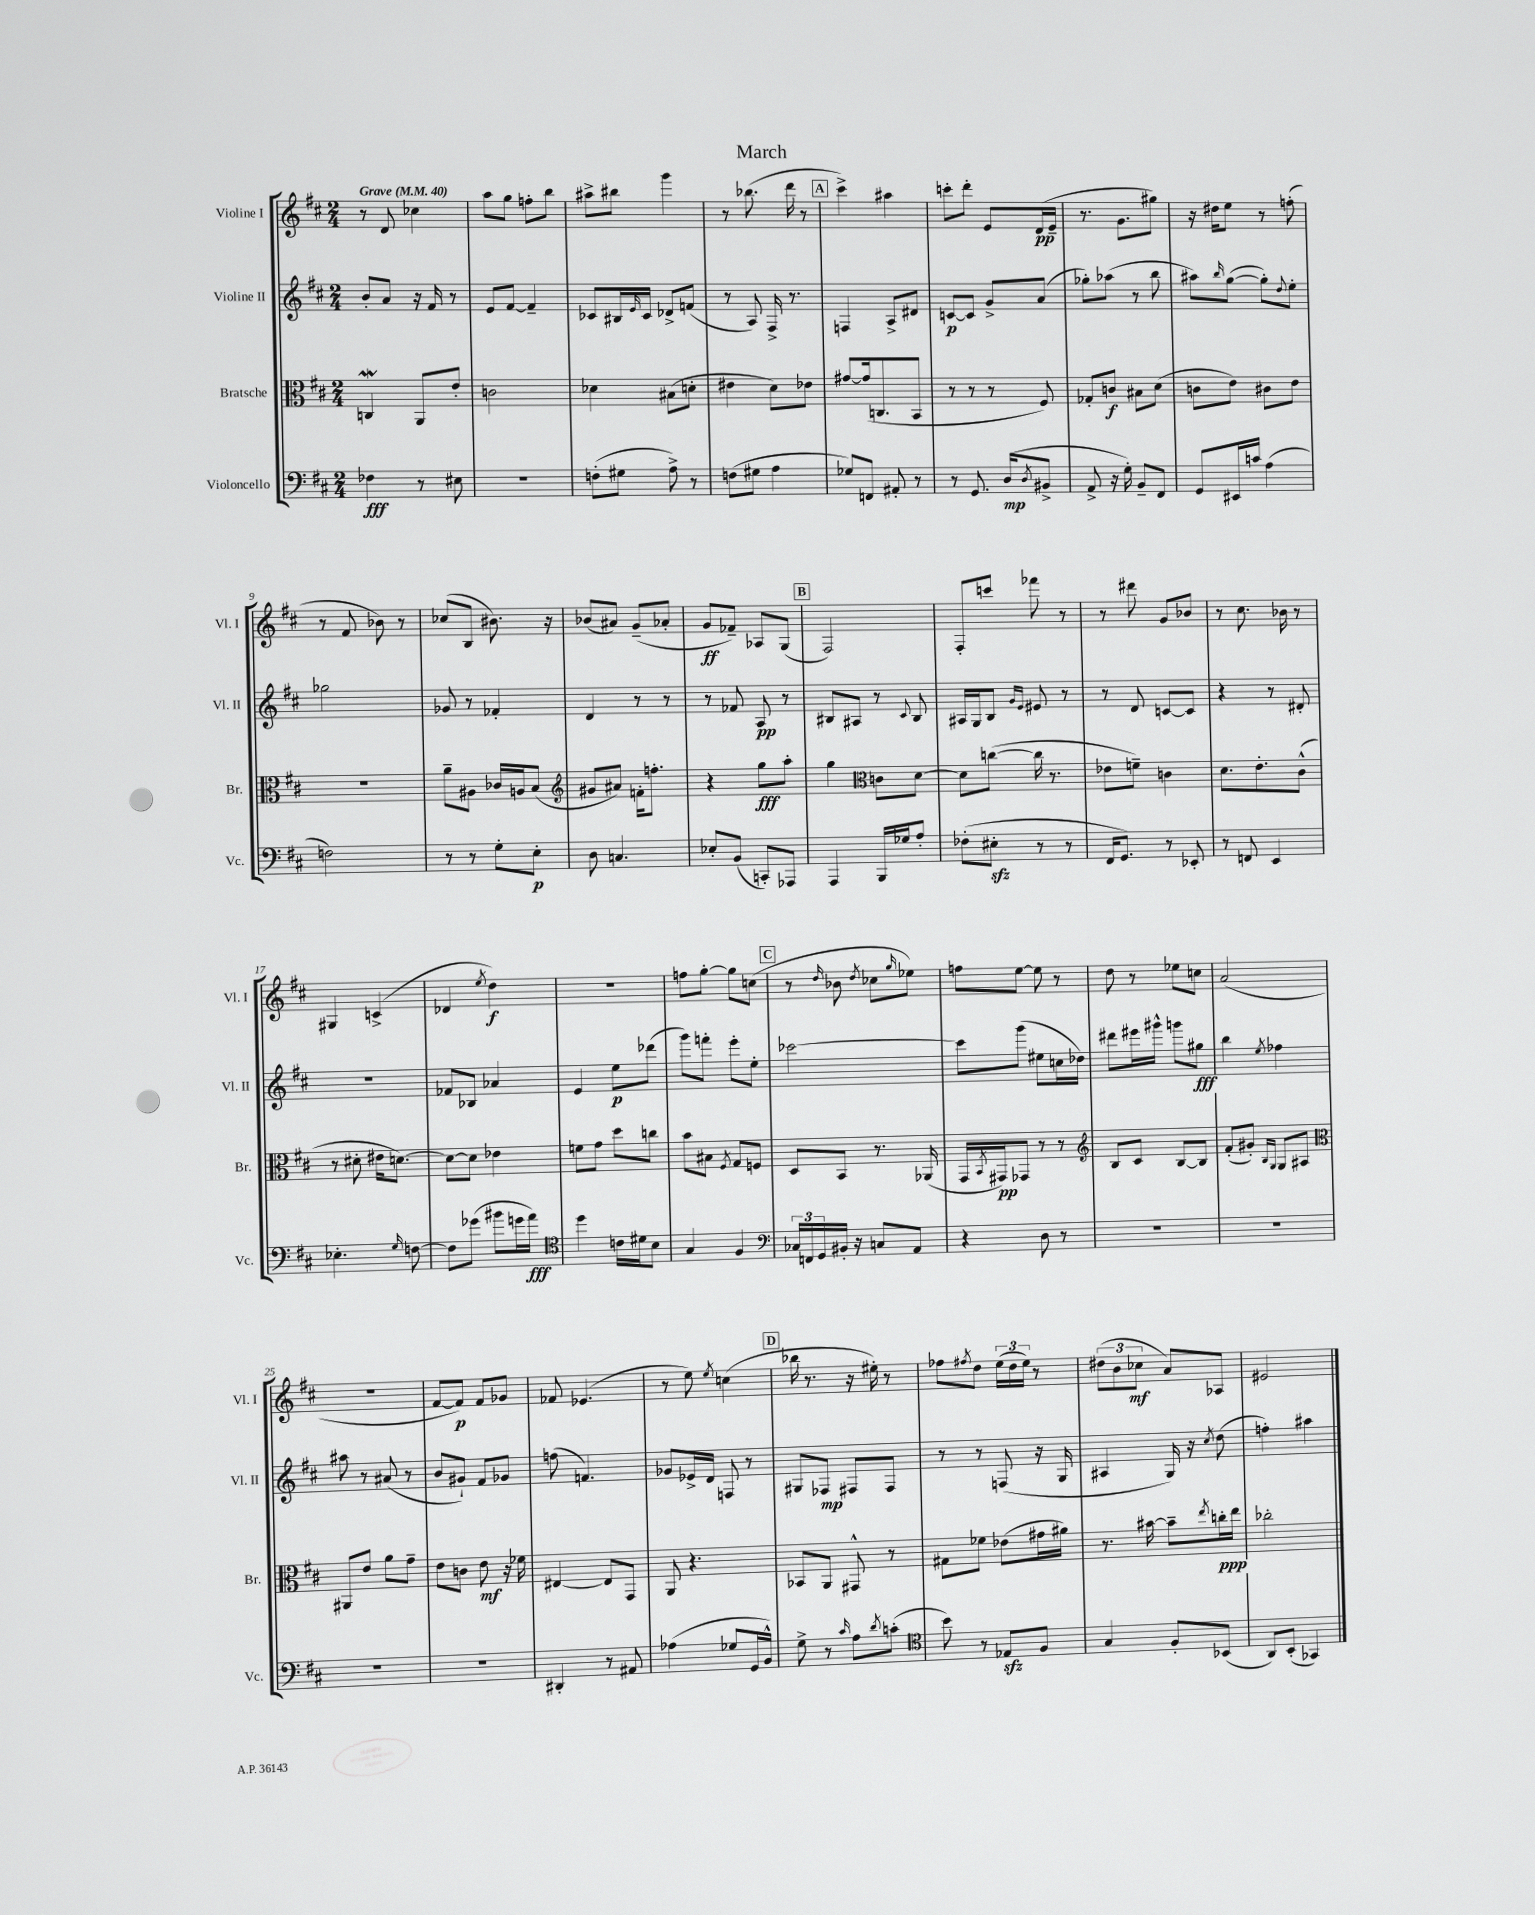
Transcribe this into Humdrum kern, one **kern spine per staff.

**kern	**kern	**kern	**kern
*staff4	*staff3	*staff2	*staff1
*clefF4	*clefC3	*clefG2	*clefG2
*k[f#c#]	*k[f#c#]	*k[f#c#]	*k[f#c#]
*M2/4	*M2/4	*M2/4	*M2/4
*MM40	*MM40	*MM40	*MM40
4F-\	4C/	8b'/L	8r
.	.	8a/J	8d/
8r	8AA/L	16r	4cc-\
.	.	16f#/	.
8E#\	8e'/J	8r	.
=	=	=	=
2r	2c\	8e/L	8aa\L
.	.	[8f#/J	8gg\J
.	.	4f#~/]	8ff'\L
.	.	.	8bb\J
=	=	=	=
(8F'\L	4d-\	8c-/L	8aa#^\L
8G#\J	.	16B#/L	8bb#\J
.	.	16qqe/	.
.	.	16c-/JJ	.
8A^\)	(8B#\L	8d-^/L	4ggg\
8r	8d'\J	(8f/J	.
=	=	=	=
(8F\L	4e#\	8r	8r
8G#\J	.	8A/)	(8.bb-\
4A\	8d\L)	16F#^/	.
.	.	8.r	16ddd\
.	8e-\J	.	8r
=	=	=	=
8G-/L)	[8g#/L	4F/	4ccc#^\)
8FF/J	(16g#/]k	.	.
.	8.C/	.	.
8AA#'/	.	8A^/L	4aa#\
8r	8BB/J	8d#/J	.
=	=	=	=
8r	8r	[8c/L	8ccc'\L
8.GG/	8r	8c/]J	8ddd'\J
.	8r	8g^/L	8e/L
(16D/LK	.	.	.
8qD/	.	.	.
8BB#^/J	8F#/)	(8a/J	(16d/L
.	.	.	16e~/JJ
=	=	=	=
8AA^/	8G-'/L	8gg-'\L)	8.r
16r	8c/J	(8aa-\J	.
16G'\)	.	.	8.g\L
8BB~/L	8B#\L	8r	.
8FF#/J	(8d\J	8bb\	8gg#\J)
=	=	=	=
8GG/L	8c\L	8aa#\L)	16r
.	.	.	16dd#\LK
.	.	16qqbb/	.
16EE#/L	8e\J)	([8gg\J	8ee\J
16c/JJ	.	.	.
(4A\	8c#\L	8gg'\]L)	8r
.	.	8qqdd/	.
.	8e\J	8ee'\J	(8ff'\
=	=	=	=
2F\)	2r	2gg-\	8r
.	.	.	8f#/
.	.	.	8b-\)
.	.	.	8r
=	=	=	=
8r	8a~\L	8g-/	(8cc-/L
8r	8A#\J	8r	8B/J
8G'\L	16c-/LL	4f-'/	8.b#\)
.	16A/J	.	.
8E'\J	(8B/J	.	.
.	.	.	16r
=	=	=	=
*	*clefG2	*	*
8D\	8g#/L	4d/	(8b-/L
4.C/	8a#/J)	.	8a#/J)
.	16f'\LK	8r	(8g~/L
.	8.ff'\J	.	.
.	.	8r	8a-'/J
=	=	=	=
8E-'/L	4r	8r	8g/L
(8BB/J	.	8f-/	8f-~/J)
8CC'/L)	8gg\L	8A/	8A-/L
8AAA-/J	8aa'\J	8r	(8G/J
=	=	=	=
4AAA/	4gg\	8B#/L	2F#/)
.	.	8A#/J	.
*	*clefC3	*	*
16BBB/LL	8c\L	8r	.
16G-/J	.	.	.
.	.	8qqc#/	.
8A'/J	[8d\J	8B#/	.
=	=	=	=
(8F-'\L	8d\]L	16A#/LL	8F#'/L
.	.	16G/J	.
8E#'\J	([8cc\J	8B/J	8ccc/J
.	.	16qqg/LL	.
.	.	16qqe/JJ	.
8r	16cc\]	8e#/	8fff-\
.	8.r	.	.
8r	.	8r	8r
=	=	=	=
16FF#/LK	8e-\L	8r	8r
8.GG/J)	.	.	.
.	8f~\J)	8d/	8ddd#\
8r	4c\	[8c/L	8g/L
8EE-'/	.	8c/]J	8b-/J
=	=	=	=
8r	8.d\L	4r	8r
8FF/	.	.	8.cc#\
.	8.e'\	.	.
4EE/	.	8r	.
.	.	.	16b-\
.	(8c#^^\J	8d#'/	8r
=	=	=	=
4.E-'\	8r	2r	4G#/
.	8d#'\	.	.
.	16e#\LK	.	(4c^/
.	[8.d\J)	.	.
16qqG/	.	.	.
[8F\	.	.	.
=	=	=	=
8F\]L	8d\_L	8f-/L	4d-/
(8g-\J	8d\]J	8B-/J	.
.	.	.	8qee/
8b#\L	4e-\	4a-/	4dd\)
16g\L	.	.	.
16a\JJ)	.	.	.
=	=	=	=
*clefC4	*	*	*
4dd\	8f\L	4e/	2r
.	8g\J	.	.
16c\LL	8dd\L	8ee\L	.
16d#\J	.	.	.
8B\J	8cc\J	(8ddd-\J	.
=	=	=	=
4G/	8b\L	8ggg\L)	8ff\L
.	8B#\J	8fff'\J	[8gg'\J
.	8qF#/	.	.
4F#/	8G/L	8eee'\L	8gg\]L
.	8F/J	8ee'\J	(8cc\J
=	=	=	=
*clefF4	*	*	*
24C-/LL	8D/L	[2ccc-\	8r
24FF/	.	.	.
24GG/	.	.	.
.	.	.	16qqdd/
16BB#'/JJ	8BB/J	.	8b-\
16r	.	.	.
.	.	.	8qdd/
8C/L	8.r	.	8cc-\L
.	.	.	16qqgg/
8AA/J	.	.	8ee-\J)
.	(16AA-/	.	.
=	=	=	=
4r	16GG/LL	8ccc-\]L	8ff\L
.	8qBB/	.	.
.	16GG#/J)	.	.
.	8GG-/J	(8ggg\J	[8ee\J
8D\	8r	8ee#\L	8ee\]
8r	8r	16cc\L	8r
.	.	16dd-\JJ)	.
=	=	=	=
*	*clefG2	*	*
2r	8B/L	8ddd#\L	8dd\
.	8c#/J	16eee#\L	8r
.	.	16ggg#^^\JJ	.
.	[8B/L	8ggg\L	8ee-\L
.	8B/]J	8gg#\J	8cc\J
=	=	=	=
2r	(8f#'/L	4bb\	(2a/
.	8g#'/J)	.	.
.	16qqB/LL	.	.
.	16qqG/JJ	8qee/	.
.	8G/L	4ff-\	.
.	8A#/J	.	.
=	=	=	=
*	*clefC3	*	*
2r	8AA#/L	8aa#\	2r
.	8e/J	8r	.
.	8a\L	(8a#/	.
.	8g~\J	8r	.
=	=	=	=
2r	8e\L	8b/L	[8f#/L
.	8c\J	8g#`/J)	8f#/]J)
.	8e\	8f#/L	8f#/L
.	16r	8g-/J	8g-/J
.	16f-\	.	.
=	=	=	=
4DD#'/	[4E#/	(8ff\	8f-/
.	.	4.f/)	(4.e-/
8r	8E#/]L	.	.
8AA#/	8GG/J	.	.
=	=	=	=
(4A-\	8AA/	8g-/L	8r
.	4.r	16e-^/L	8ee\)
.	.	16d/JJ	.
.	.	.	8qee/
8G-/L	.	8F/	(4cc\
16GG/L	.	8r	.
16BB^^/JJ)	.	.	.
=	=	=	=
8G^\	8BB-/L	8G#/L	16bb-\
.	.	.	8.r
8r	8AA/J	8F-/J	.
16qqc#/	.	.	.
8A\L	8GG#^^/	8F#/L	16r
.	.	.	16ee#'\)
8qd/	.	.	.
(8c'\J	8r	8F#/J	8r
=	=	=	=
*clefC4	*	*	*
8b\)	8G#\L	8r	8ff-\L
.	.	.	8qff#/
8r	8f-\J	8r	8dd\J
8E-/L	(8e-\L	(8F/	(24ee\LL
.	.	.	24dd\
.	.	.	24ee\JJ)
8F#/J	16g#\L	16r	8r
.	16a#\JJ)	16G/	.
=	=	=	=
4G/	8.r	4A#/	(12dd#\L
.	.	.	12b\
.	.	.	12cc-\J
.	[16b#\	.	.
8F#'/L	8b#~\]L	16G/)	8a/L)
.	.	16r	.
.	8qee/	8qcc#/	.
(8BB-/J	16cc'\L	(8dd\	8A-/J
.	16ee\JJ	.	.
=	=	=	=
8AA/L)	2cc-'\	4ff'\)	2e#/
(8BB'/J	.	.	.
4GG-/)	.	4aa#\	.
==	==	==	==
*-	*-	*-	*-
